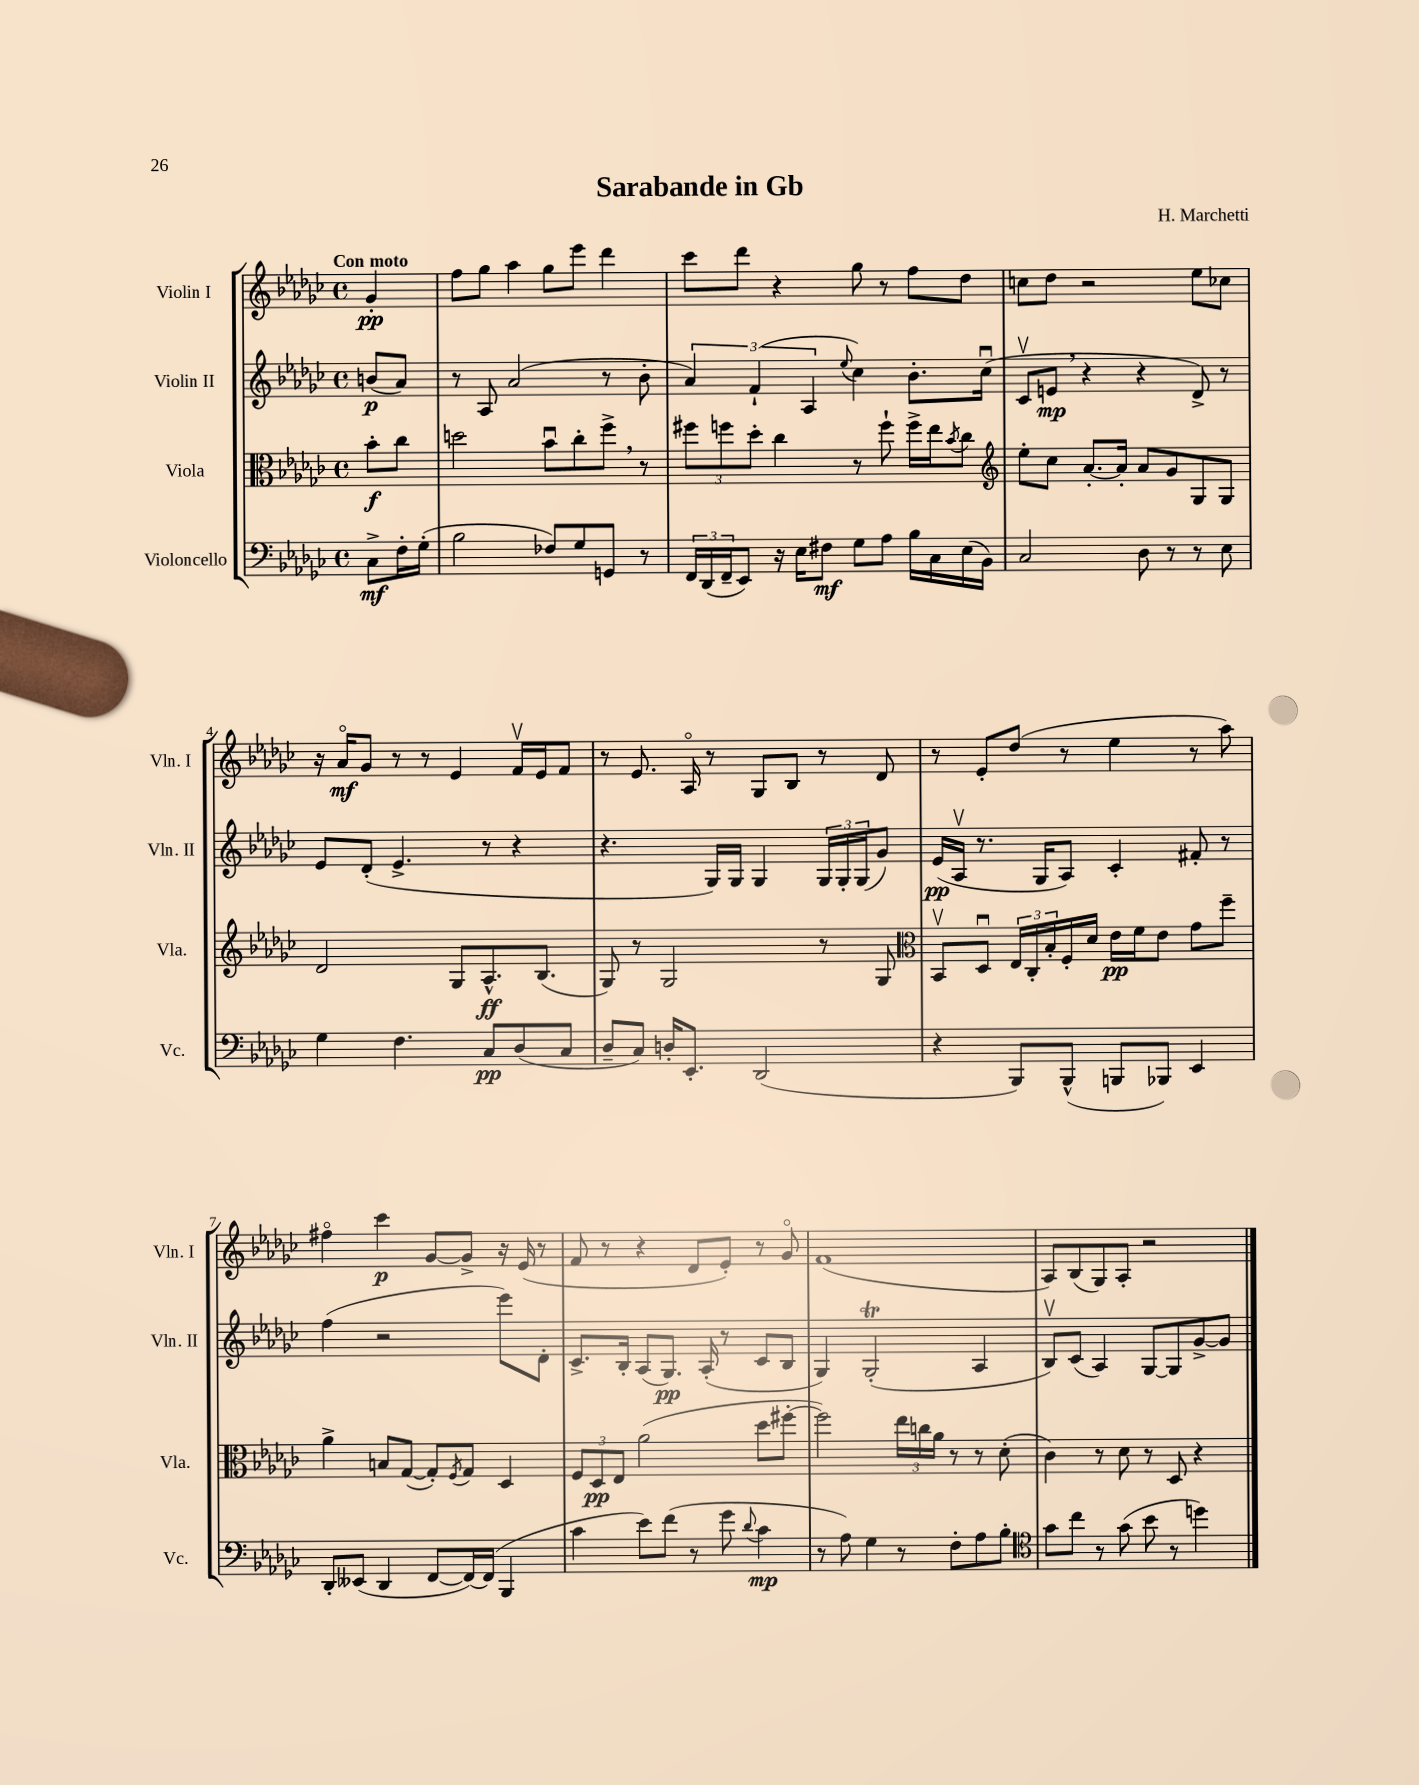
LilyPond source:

\header { title = "Sarabande in Gb" composer = "H. Marchetti" }
<<
\new StaffGroup <<
\new Staff = "s0" \with { instrumentName = "Violin I" shortInstrumentName = "Vln. I" } {
    \clef treble \key ges \major \defaultTimeSignature \time 4/4 \partial 4 \tempo "Con moto"
    ges'4-.\pp |
    f''8 ges''8 aes''4 ges''8 ees'''8 des'''4 |
    ces'''8 des'''8 r4 ges''8 r8 f''8 des''8 |
    c''8 des''8 r2 ees''8 ces''8 |
    r16 aes'16\flageolet\mf ges'8 r8 r8 ees'4 f'16\upbow ees'16 f'8 |
    r8 ees'8. aes16\flageolet r8 ges8 bes8 r8 des'8 |
    r8 ees'8-. des''8( r8 ees''4 r8 aes''8) |
    fis''4\flageolet ces'''4\p ges'8~ ges'8-> r16 ees'16( r8 |
    f'8 r8 r4 des'8 ees'8-.) r8 ges'8\flageolet |
    f'1( |
    aes8) bes8( ges8) aes8-. r2 \bar "|." |
}
\new Staff = "s1" \with { instrumentName = "Violin II" shortInstrumentName = "Vln. II" } {
    \clef treble \key ges \major \defaultTimeSignature \time 4/4 \partial 4
    b'8\p( aes'8) |
    r8 aes8 aes'2( r8 bes'8-. |
    \tuplet 3/2 { aes'4) f'4-!( aes4 } \appoggiatura { ees''8 } ces''4) bes'8.-. ces''16\downbow( |
    ces'8\upbow e'8\mp \breathe r4 r4 des'8->) r8 |
    ees'8 des'8-.( ees'4.-> r8 r4 |
    r4. ges16) ges16 ges4 \tuplet 3/2 { ges16 ges16-. ges16( } ges'8) |
    ees'16\pp( aes16\upbow r8. ges16 aes8) ces'4-. fis'8-. r8 |
    f''4( r2 ees'''8) des'8-. |
    ces'8.-> bes16-. aes8( ges8.\pp) aes16-.( r8 ces'8 bes8 |
    ges4) ges2-.\trill( aes4 |
    bes8\upbow) ces'8( aes4) ges8~ ges8 ges'8~-> ges'8 \bar "|." |
}
\new Staff = "s2" \with { instrumentName = "Viola" shortInstrumentName = "Vla." } {
    \clef alto \key ges \major \defaultTimeSignature \time 4/4 \partial 4
    bes'8-.\f ces''8 |
    d''2 bes'8\downbow ces''8-. f''8-> \breathe r8 |
    \tuplet 3/2 { fis''8 f''8 des''8-. } ces''4 r8 f''8-! f''16-> ees''16 \acciaccatura { bes'8 } ces''8 |
    \clef treble ees''8-. ces''8 aes'8.~-. aes'16-. aes'8 ges'8 ges8 ges8 |
    des'2 ges8 aes8.-^\ff bes8.( |
    ges8) r8 ges2 r8 ges8 |
    \clef alto bes,8\upbow des8\downbow \tuplet 3/2 { ees16 ces16-. bes16-. } f16-. des'16 ees'16\pp f'16 ees'8 ges'8 f''8-- |
    aes'4-> b8 ges8~( ges8-.) \acciaccatura { f8 } ges8 des4 |
    \tuplet 3/2 { f8 des8\pp ees8 } aes'2( des''8 fis''8~-. |
    fis''2) \tuplet 3/2 { ees''16 c''16 aes'16 } r8 r8 des'8-.( |
    ces'4) r8 des'8 r8 des8 r4 \bar "|." |
}
\new Staff = "s3" \with { instrumentName = "Violoncello" shortInstrumentName = "Vc." } {
    \clef bass \key ges \major \defaultTimeSignature \time 4/4 \partial 4
    ces8->\mf f16-. ges16-.( |
    bes2 fes8) ges8 g,8 r8 |
    \tuplet 3/2 { f,16 des,16( f,16-- } ees,8) r16 ees16 fis8\mf ges8 aes8 bes16 ces16 ees16( bes,16) |
    ces2 des8 r8 r8 ees8 |
    ges4 f4. ces8\pp des8( ces8 |
    des8-- ces8) d16-. ees,8.-. des,2( |
    r4 bes,,8) bes,,8-^( b,,8 bes,,8) ees,4 |
    des,8-. eeses,8( des,4 f,8~ f,16~) f,16( bes,,4 |
    ces'4 ees'8) f'8( r8 ges'8 \appoggiatura { des'8 } ces'4\mp |
    r8 aes8) ges4 r8 f8-. aes8 bes8-. |
    \clef tenor ges'8 ces''8 r8 ges'8( bes'8 r8 d''4) \bar "|." |
}
>>
>>
